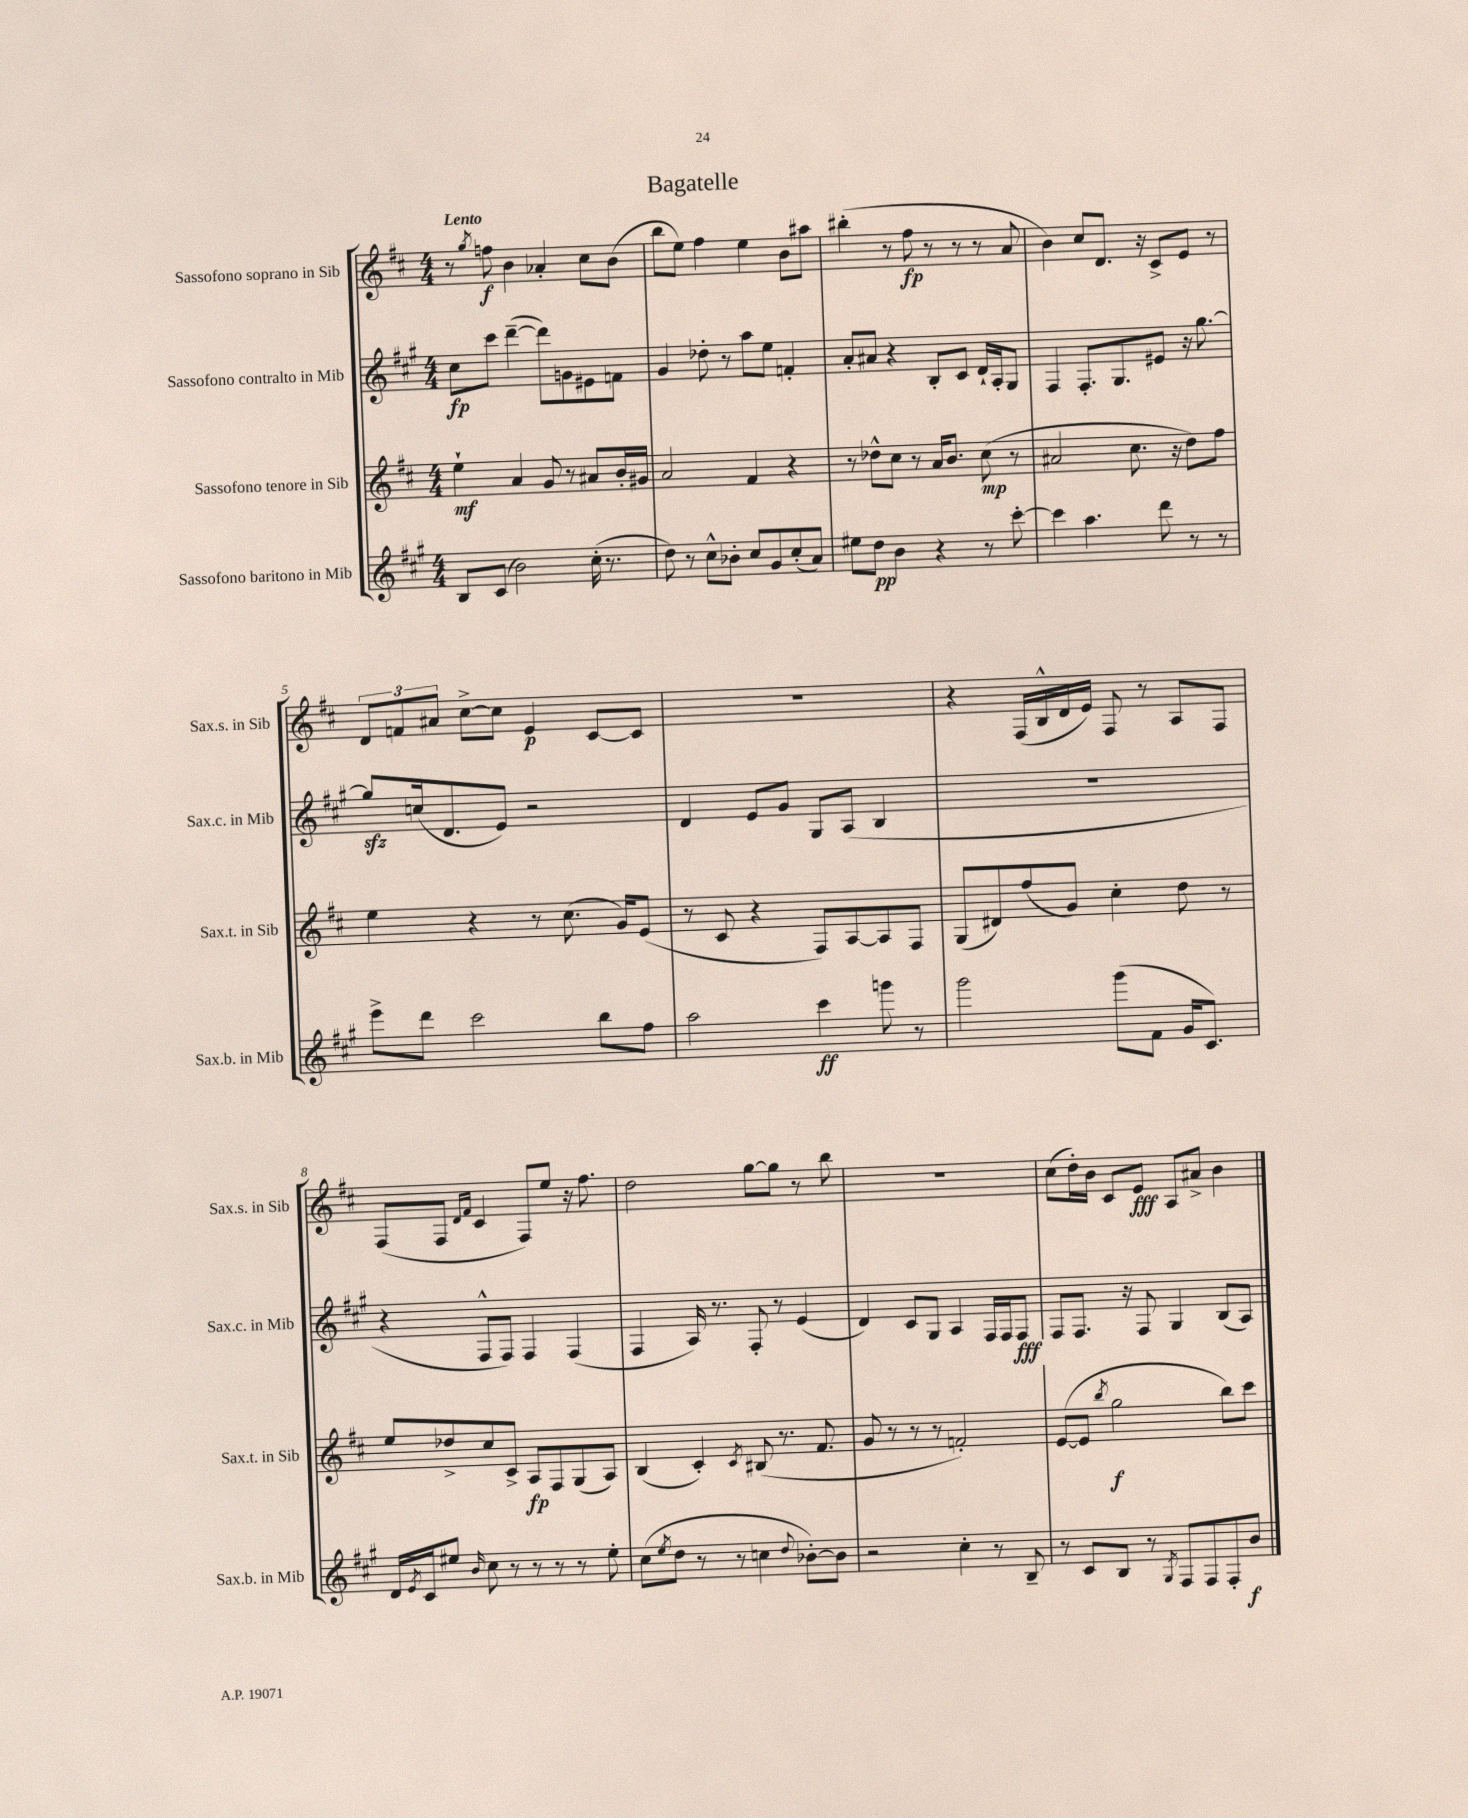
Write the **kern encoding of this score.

**kern	**dynam	**kern	**dynam	**kern	**dynam	**kern	**dynam
*part4	*part4	*part3	*part3	*part2	*part2	*part1	*part1
*staff4	*staff4	*staff3	*staff3	*staff2	*staff2	*staff1	*staff1
*I"Sassofono baritono in Mib	*	*I"Sassofono tenore in Sib	*	*I"Sassofono contralto in Mib	*	*I"Sassofono soprano in Sib	*
*I'Sax.b. in Mib	*	*I'Sax.t. in Sib	*	*I'Sax.c. in Mib	*	*I'Sax.s. in Sib	*
*clefG2	*	*clefG2	*	*clefG2	*	*clefG2	*
*k[f#c#g#]	*	*k[f#c#]	*	*k[f#c#g#]	*	*k[f#c#]	*
*M4/4	*	*M4/4	*	*M4/4	*	*M4/4	*
=1	=1	=1	=1	=1	=1	=1	=1
!	!	!	!	!	!	!LO:TX:a:B:t=Lento	!
8B/L	.	4ee`\	mf	8cc#\L	fp	8r	.
.	.	.	.	.	.	8qgg/	.
(8c#/J	.	.	.	8ccc#\J	.	8ffn\	f
2b\)	.	4a/	.	([4ddd~\	.	4b\	.
.	.	8g/	.	8ddd\L])	.	4a-X'/	.
.	.	8r	.	8gn\	.	.	.
(16cc#'\	.	8a#X/L	.	8e#X\	.	8cc#\L	.
8.r	.	.	.	.	.	.	.
.	.	16b'/L	.	8fn\J	.	(8b\J	.
.	.	16g#X/JJ	.	.	.	.	.
=2	=2	=2	=2	=2	=2	=2	=2
8dd\)	.	2a/	.	4g#/	.	8bb\L	.
8r	.	.	.	.	.	8ee\J)	.
8cc#^^\L	.	.	.	8dd-X'\	.	4ff#\	.
8b-X'\J	.	.	.	8r	.	.	.
8cc#/L	.	4f#/	.	8aa\L	.	4ee\	.
8g#/	.	.	.	8ee\J	.	.	.
(8cc#'/	.	4r	.	4fn'/	.	8b\L	.
8a/J)	.	.	.	.	.	8aa#X\J	.
=3	=3	=3	=3	=3	=3	=3	=3
8ee#X\L	.	8r	.	8a'/L	.	(4bb#X'\	.
8dd\J	pp	8dd-X^^\L	.	8a#X/J	.	.	.
4b\	.	8cc#\J	.	4r	.	8r	.
.	.	8r	.	.	.	8ff#\	fp
4r	.	16a/KL	.	8B'/L	.	8r	.
.	.	8.b/J	.	.	.	.	.
.	.	.	.	8c#/J	.	8r	.
8r	.	(8cc#\	mp	16d`/LL	.	8r	.
.	.	.	.	16A'/J	.	.	.
[8ccc#'\	.	8r	.	8G#/J	.	8a/	.
=4	=4	=4	=4	=4	=4	=4	=4
4ccc#\]	.	2a#X/	.	4F#/	.	4b\)	.
4.aa\	.	.	.	8.F#'/L	.	8cc#/L	.
.	.	.	.	.	.	8.d/J	.
.	.	.	.	8.G#/	.	.	.
.	.	8.cc#\	.	.	.	.	.
.	.	.	.	.	.	16r	.
8ddd\	.	.	.	8e#X/J	.	8c#^/L	.
.	.	16r	.	.	.	.	.
8r	.	8dd\L)	.	16r	.	8e/J	.
.	.	.	.	[8.gg#\	.	.	.
8r	.	8ff#\J	.	.	.	8r	.
!!LO:LB:g=z
=5	=5	=5	=5	=5	=5	=5	=5
8eee^\L	.	4ee\	.	8gg#zz/L]	.	12d/L	.
.	.	.	.	.	.	12fn/	.
8ddd\J	.	.	.	(16ccn/k	.	.	.
.	.	.	.	.	.	12a#X/J	.
.	.	.	.	8.d/	.	.	.
2ccc#\	.	4r	.	.	.	[8cc#^\L	.
.	.	.	.	8e/J)	.	8cc#\J]	.
.	.	8r	.	2r	.	4e/	p
.	.	(8.cc#\	.	.	.	.	.
8bb\L	.	.	.	.	.	[8c#/L	.
.	.	16g/KL)	.	.	.	.	.
8ff#\J	.	(8e/J	.	.	.	8c#/J]	.
=6	=6	=6	=6	=6	=6	=6	=6
2aa\	.	8r	.	4d/	.	1r	.
.	.	8c#/	.	.	.	.	.
.	.	4r	.	8e/L	.	.	.
.	.	.	.	8g#/J	.	.	.
4ccc#\	ff	8F#/L)	.	8G#/L	.	.	.
.	.	[8A/	.	(8A/J	.	.	.
8gggn\	.	8A/]	.	4B/	.	.	.
8r	.	8F#/J	.	.	.	.	.
=7	=7	=7	=7	=7	=7	=7	=7
2ggg#\	.	(8G/L	.	1r	.	4r	.
.	.	8d#X/)	.	.	.	.	.
.	.	(8ff#/	.	.	.	(16F#/LL	.
.	.	.	.	.	.	16B^^/	.
.	.	8g/J)	.	.	.	16d/	.
.	.	.	.	.	.	16e/JJ)	.
(8ggg#\L	.	4cc#'\	.	.	.	8F#/	.
8f#\J	.	.	.	.	.	8r	.
16g#/KL	.	8dd\	.	.	.	8A/L	.
8.c#/J)	.	.	.	.	.	.	.
.	.	8r	.	.	.	8F#/J	.
!!LO:LB:g=z
=8	=8	=8	=8	=8	=8	=8	=8
16d/LL	.	8ee/L	.	4r	.	(8F#/L	.
8qe/	.	.	.	.	.	.	.
16c#/J	.	.	.	.	.	.	.
8ee#X/J	.	8dd-X^/	.	.	.	8F#/J	.
.	.	.	.	.	.	16qqd/LL	.
16qqb/	.	.	.	.	.	16qqf#/JJ	.
8cc#\	.	8cc#/	.	8F#^^/L	.	4c#/	.
8r	.	8c#^/J	.	8F#/J)	.	.	.
8r	.	8A/L	fp	4F#/	.	8F#/L)	.
8r	.	8F#/	.	.	.	8ee/J	.
8r	.	(8G/	.	(4F#/	.	16r	.
.	.	.	.	.	.	8.ff#\	.
8ee#'\	.	8A/J)	.	.	.	.	.
=9	=9	=9	=9	=9	=9	=9	=9
(8cc#\L	.	(4B/	.	4F#/	.	2dd\	.
8qee/	.	.	.	.	.	.	.
8dd\J	.	.	.	.	.	.	.
8r	.	4c#'/)	.	16A/)	.	.	.
.	.	.	.	8.r	.	.	.
8r	.	.	.	.	.	.	.
.	.	8qc#/	.	.	.	.	.
4ccn\	.	(8B#X/	.	8F#'/	.	[8gg\L	.
.	.	8.r	.	8r	.	8gg\J]	.
8qqdd/	.	.	.	.	.	.	.
[8b-X'\L)	.	.	.	(4e/	.	8r	.
.	.	8.f#/	.	.	.	.	.
8b-\J]	.	.	.	.	.	8bb\	.
=10	=10	=10	=10	=10	=10	=10	=10
2r	.	8g/	.	4d/)	.	1r	.
.	.	8r	.	.	.	.	.
.	.	8r	.	8c#/L	.	.	.
.	.	8r	.	8G#/J	.	.	.
4cc#'\	.	2fn'/)	.	4A/	.	.	.
8r	.	.	.	16F#/LL	.	.	.
.	.	.	.	16F#/J	.	.	.
8B~/	.	.	.	8F#/J	fff	.	.
=11	=11	=11	=11	=11	=11	=11	=11
8r	.	([8e/L	.	8F#/L	.	(8cc#\L	.
8c#/L	.	8e/J]	.	8.F#/J	.	16dd'\L)	.
.	.	.	.	.	.	16b\JJ	.
.	.	8qbb/	.	.	.	.	.
8B/J	.	2gg\	f	.	.	8c#/L	.
.	.	.	.	16r	.	.	.
8r	.	.	.	8F#/	.	8e/J	fff
8qG#/	.	.	.	.	.	.	.
8F#/L	.	.	.	4G#/	.	8A/L	.
8F#/	.	.	.	.	.	8a#X^/J	.
8F#'/	.	8bb\L)	.	(8B/L	.	4b\	.
8b/J	f	8ccc#\J	.	8A/J)	.	.	.
==	==	==	==	==	==	==	==
*-	*-	*-	*-	*-	*-	*-	*-
